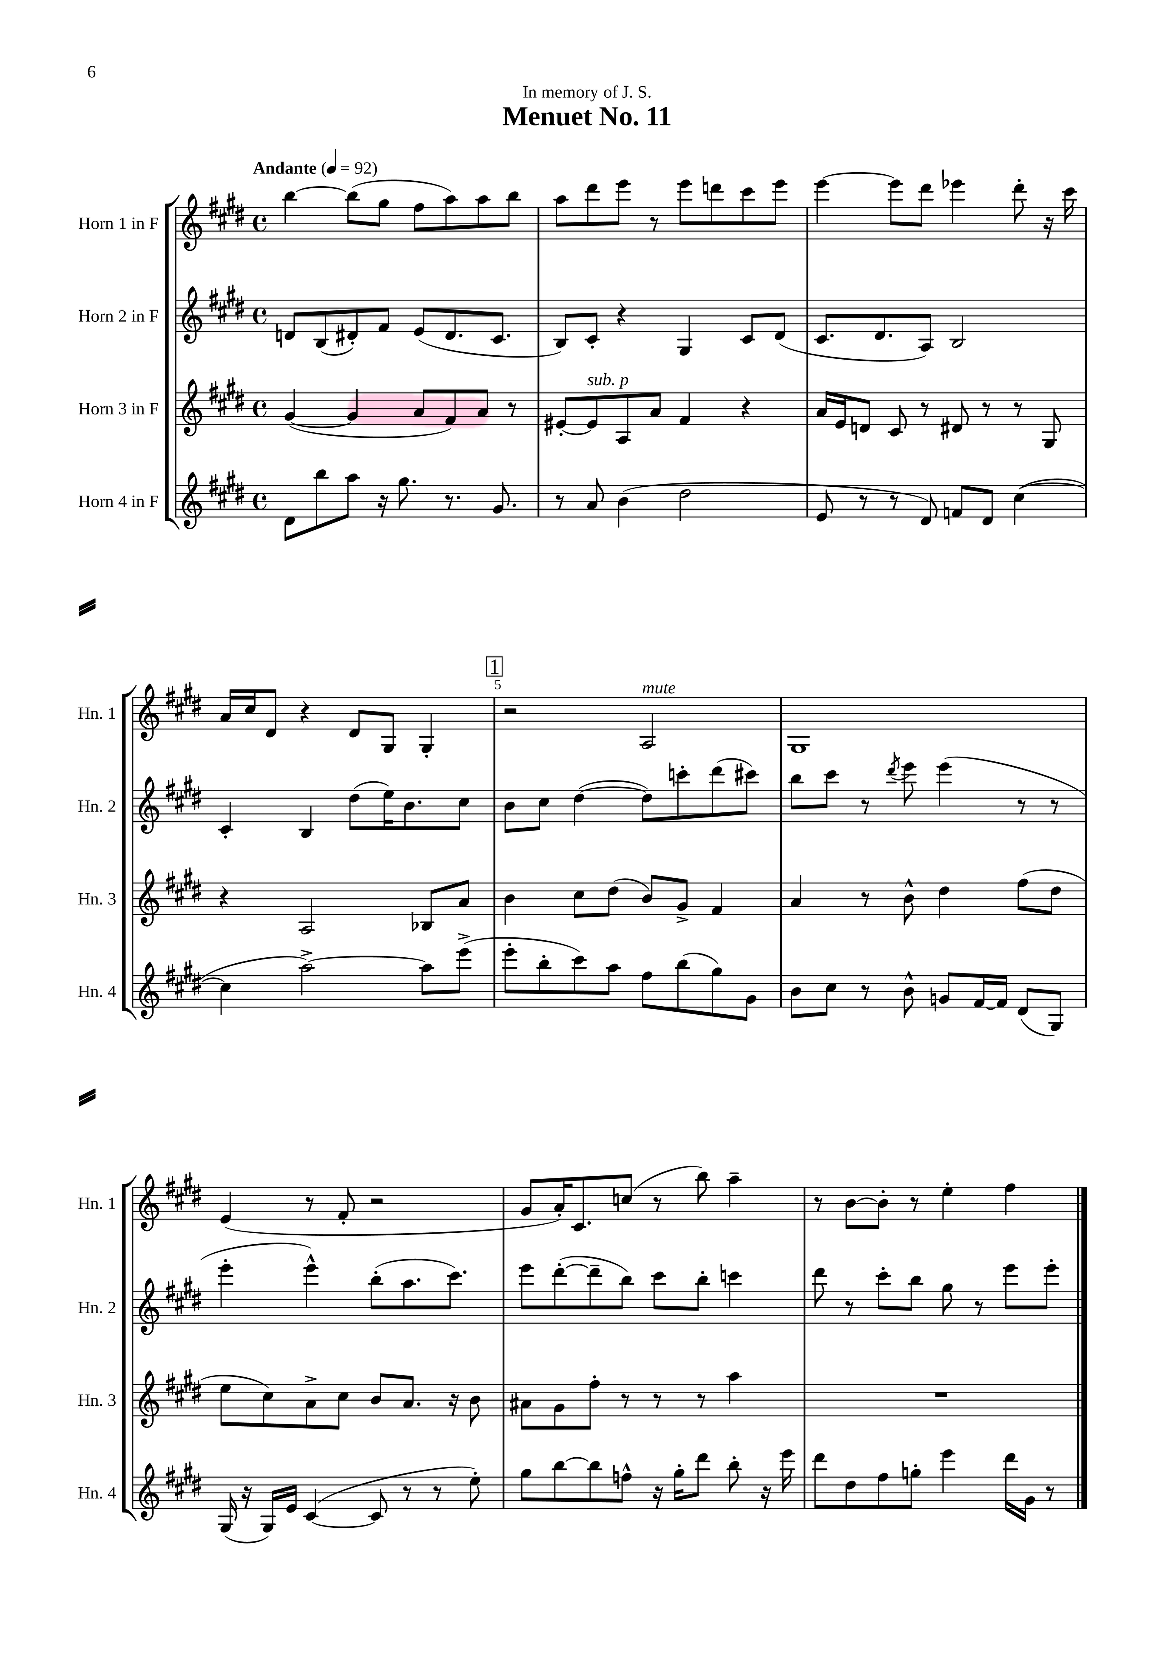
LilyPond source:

\header { title = "Menuet No. 11" dedication = "In memory of J. S." }
<<
\new StaffGroup <<
\new Staff = "s0" \with { instrumentName = "Horn 1 in F" shortInstrumentName = "Hn. 1" } {
    \clef treble \key e \major \defaultTimeSignature \time 4/4 \tempo "Andante" 4 = 92
    b''4~ b''8( gis''8 fis''8 a''8) a''8 b''8 |
    a''8 dis'''8 e'''8 r8 e'''8 d'''8 cis'''8 e'''8 |
    e'''4~ e'''8 dis'''8 ees'''4 dis'''8-. r16 cis'''16 |
    a'16 cis''16 dis'8 r4 dis'8 gis8 gis4-. |
    \mark \markup { \box "1" } r2 a2^\markup { \italic "mute" } |
    gis1 |
    e'4( r8 fis'8-. r2 |
    gis'8 a'16-.) cis'8. c''8( r8 b''8) a''4-- |
    r8 b'8~ b'8-. r8 e''4-. fis''4 \bar "|." |
}
\new Staff = "s1" \with { instrumentName = "Horn 2 in F" shortInstrumentName = "Hn. 2" } {
    \clef treble \key e \major \defaultTimeSignature \time 4/4
    d'8 b8( dis'8-.) fis'8 e'8( dis'8. cis'8. |
    b8) cis'8-. r4 gis4 cis'8 dis'8( |
    cis'8. dis'8. a8) b2 |
    cis'4-. b4 dis''8( e''16) b'8. cis''8 |
    \mark \markup { \box "1" } b'8 cis''8 dis''4~( dis''8) c'''8-. dis'''8( cis'''8) |
    b''8 cis'''8 r8 \acciaccatura { dis'''8 } e'''8 e'''4( r8 r8 |
    e'''4-. e'''4-^) b''8-.( a''8. cis'''8.) |
    e'''8 dis'''8~-.( dis'''8-- b''8) cis'''8 b''8-. c'''4 |
    dis'''8 r8 cis'''8-. b''8 gis''8 r8 e'''8 e'''8-. \bar "|." |
}
\new Staff = "s2" \with { instrumentName = "Horn 3 in F" shortInstrumentName = "Hn. 3" } {
    \clef treble \key e \major \defaultTimeSignature \time 4/4
    gis'4~( gis'4 a'8 fis'8) a'8 r8 |
    eis'8~-. eis'8^\markup { \italic "sub. p" } a8 a'8 fis'4 r4 |
    a'16 e'16 d'8 cis'8 r8 dis'8 r8 r8 gis8 |
    r4 a2 bes8 a'8 |
    \mark \markup { \box "1" } b'4 cis''8 dis''8( b'8) gis'8-> fis'4 |
    a'4 r8 b'8-^ dis''4 fis''8( dis''8 |
    e''8 cis''8) a'8-> cis''8 b'8 a'8. r16 b'8 |
    ais'8 gis'8 fis''8-. r8 r8 r8 a''4 |
    R1 \bar "|." |
}
\new Staff = "s3" \with { instrumentName = "Horn 4 in F" shortInstrumentName = "Hn. 4" } {
    \clef treble \key e \major \defaultTimeSignature \time 4/4
    dis'8 b''8 a''8 r16 gis''8. r8. gis'8. |
    r8 a'8 b'4( dis''2 |
    e'8 r8 r8 dis'8) f'8 dis'8 cis''4~( |
    cis''4 a''2~->) a''8 e'''8->( |
    \mark \markup { \box "1" } e'''8-. b''8-. cis'''8) a''8 fis''8 b''8( gis''8) gis'8 |
    b'8 cis''8 r8 b'8-^ g'8 fis'16~ fis'16 dis'8( gis8) |
    gis16( r16 gis16) e'16 cis'4~( cis'8 r8 r8 e''8-.) |
    gis''8 b''8~ b''8 f''8-^ r16 gis''16-. dis'''8 b''8-. r16 e'''16 |
    dis'''8 dis''8 fis''8 g''8-. e'''4 dis'''16 gis'16 r8 \bar "|." |
}
>>
>>
\layout { \context { \Score \override BarNumber.break-visibility = ##(#f #t #t) barNumberVisibility = #(every-nth-bar-number-visible 5) } }
